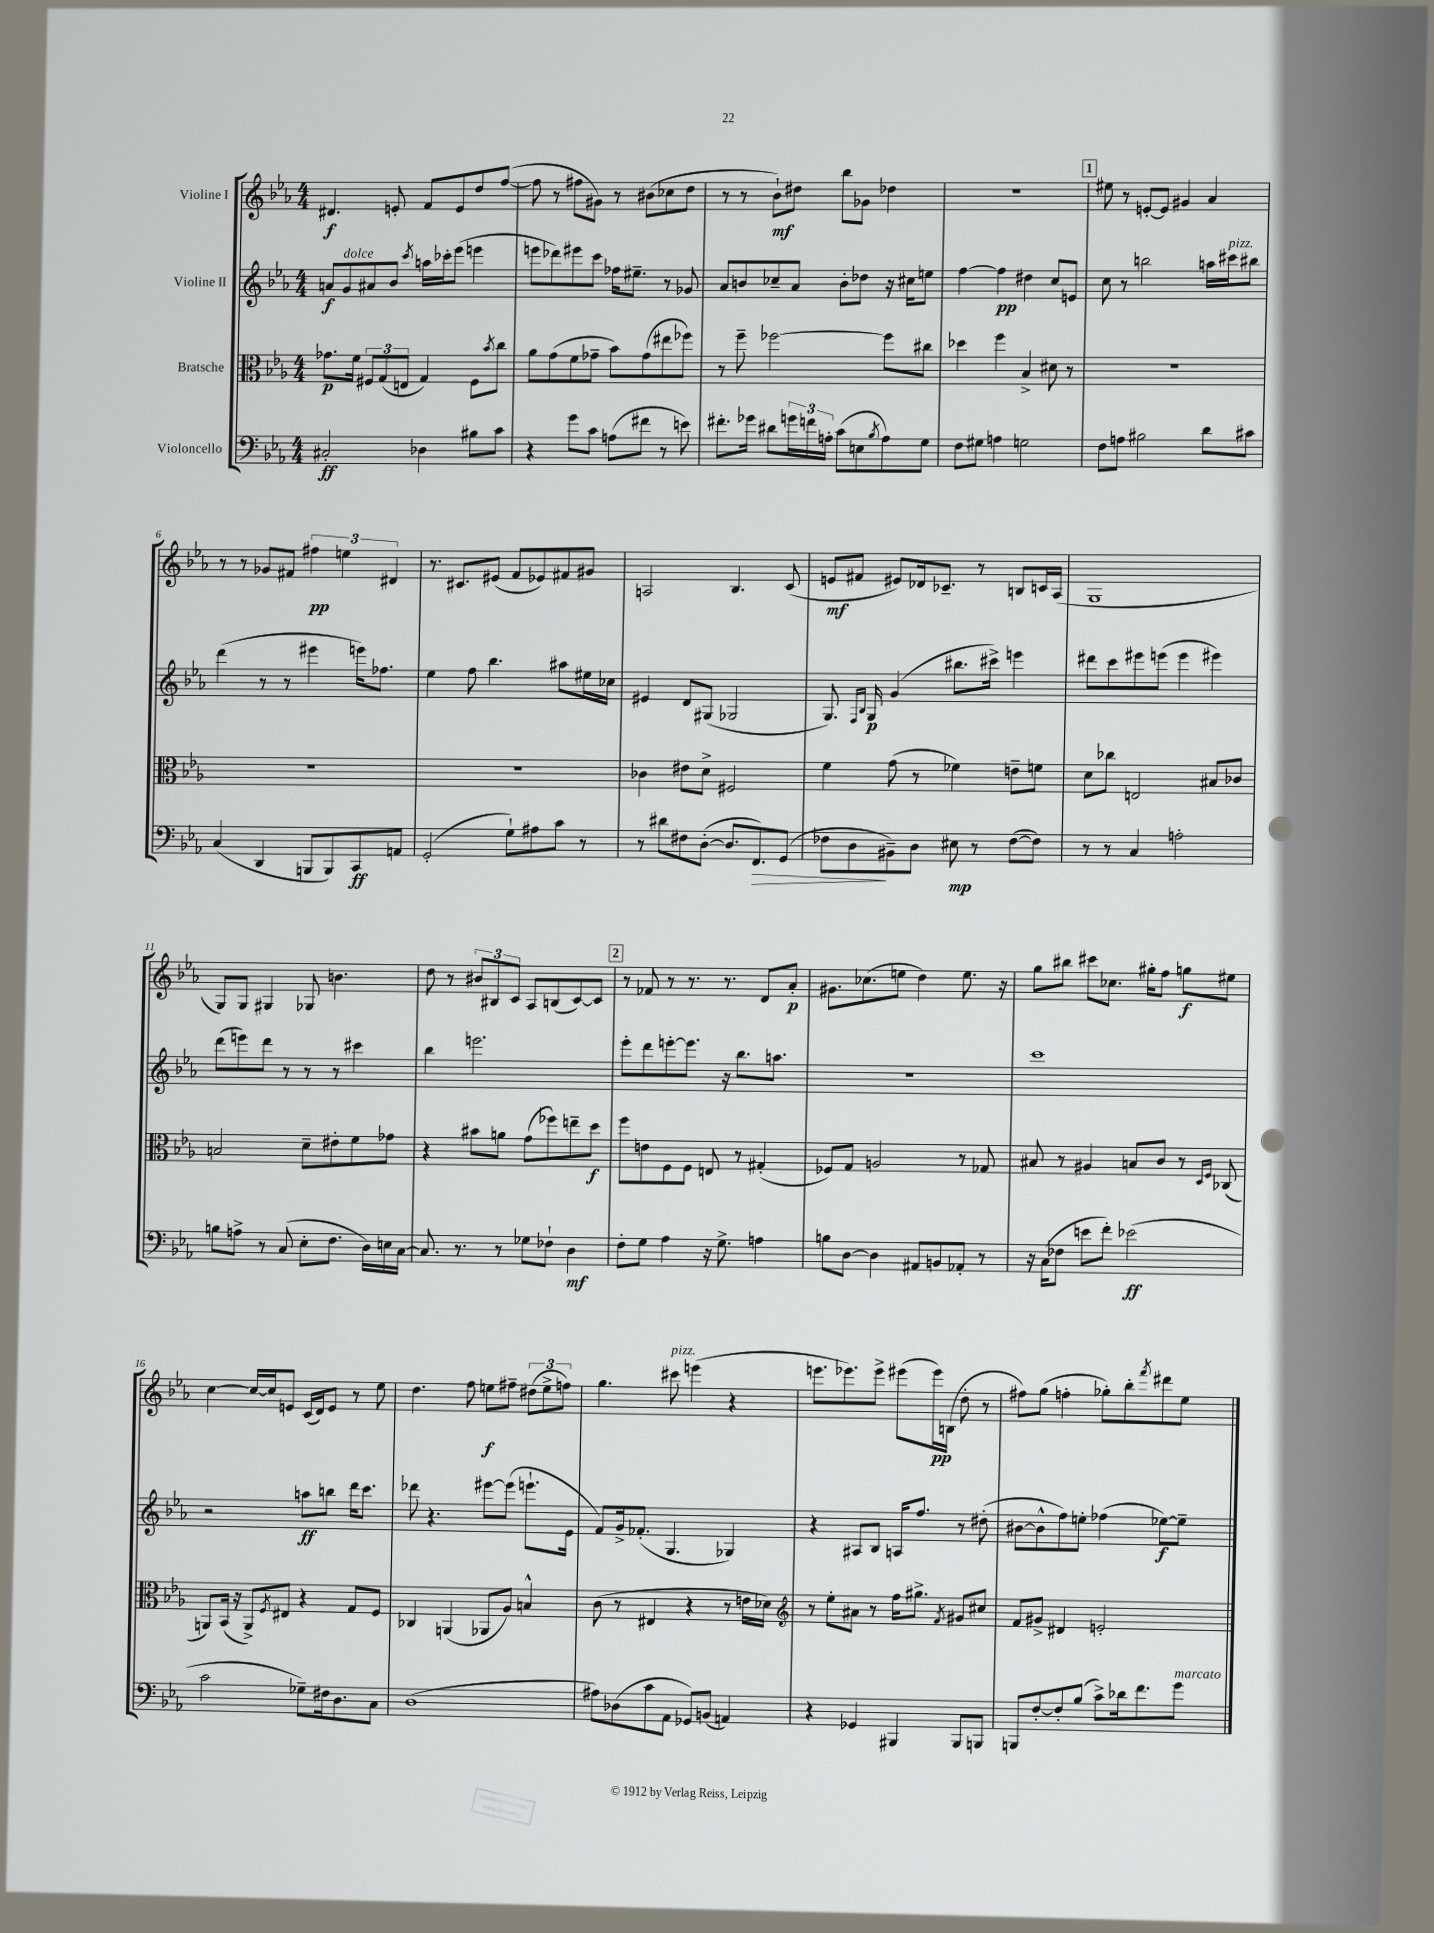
<<
\new StaffGroup <<
\new Staff = "s0" \with { instrumentName = "Violine I" } {
    \clef treble \key ees \major \numericTimeSignature \time 4/4
    dis'4.\f e'8-. f'8 e'8 d''8 f''8~( |
    f''8 r8 fis''8 gis'8) r8 bis'8( ces''8 d''8 |
    r8 r8 bes'8-!\mf) dis''8 bes''8 ges'8 des''4 |
    R1 |
    \mark \markup { \box "1" } eis''8 r8 e'8~-. e'8 gis'4 aes'4 |
    r8 r8 ges'8 fis'8 \tuplet 3/2 { fis''4\pp e''4 dis'4 } |
    r8. cis'8. eis'8( f'8 ees'8) fis'8 gis'8 |
    a2 bes4. c'8( |
    e'8\mf fis'8 eis'8) des'16 ces'8.-- r8 b8 c'16 aes16( |
    g1 |
    g8) g8 gis4 ges8 b'4. |
    d''8 r8 \tuplet 3/2 { bis'8 bis8 c'8 } aes8 b8( c'8~) c'8 |
    \mark \markup { \box "2" } r8 fes'8 r8 r8. r8. d'8 aes'8-.\p |
    gis'8. ces''8.( e''8 d''4) e''8. r16 |
    g''8 bis''8 cis'''8 ces''8. gis''16-. f''8 g''8\f eis''8 |
    c''4~ c''16~ c''16 e'8 c'16( d'16) e'8 r8 ees''8 |
    d''4. f''8 e''8\f fis''8-- \tuplet 3/2 { dis''8( e''8-> f''8) } |
    g''4. cis'''8^\markup { \italic "pizz." } e'''4( r4 |
    e'''8. ees'''8.) ees'''8-> eis'''8( eis'''16\pp) b16( d''8-. r8 |
    fis''8) g''8( f''4-. ges''8-.) bes''8-. \acciaccatura { f'''8 } dis'''8 ees''8 \bar "|." |
}
\new Staff = "s1" \with { instrumentName = "Violine II" } {
    \clef treble \key ees \major \numericTimeSignature \time 4/4
    a'8\f g'8^\markup { \italic "dolce" } ais'8 bes'8 \acciaccatura { c'''8 } a''16 ces'''16-. ees'''8( e'''4 |
    e'''8 des'''8) eis'''8 c'''8 fes''16 eis''8.-- r8 ges'8 |
    aes'8 b'8 ces''8-- aes'8 b'8-. des''8 r16 cis''16 e''8 |
    f''4~ f''4\pp dis''4 c''8 e'8 |
    \mark \markup { \box "1" } c''8 r8 b''2 a''16 cis'''16^\markup { \italic "pizz." } bis''8 |
    d'''4( r8 r8 eis'''4 e'''16) fes''8. |
    ees''4 f''8 bes''4. ais''8 eis''16 ces''16 |
    eis'4 d'8 gis8( ges2 |
    g8.) \grace { f16 bes16 } g16\p g'4( bis''8. cis'''16->) e'''4 |
    dis'''8 c'''8 eis'''8 e'''8( e'''4 eis'''4) |
    d'''8( e'''8) d'''8 r8 r8 r8 cis'''4 |
    bes''4 e'''2. |
    \mark \markup { \box "2" } ees'''8-. d'''8 e'''8~-. e'''8. r16 bes''8. a''8. |
    R1 |
    c'''1 |
    r2 a''8\ff b''8 d'''16 c'''8. |
    des'''8 r4. eis'''8~ eis'''8( e'''8.-! ees'16 |
    f'8) g'16-> fes'8.-.( g4. ges4) |
    r4 ais8 bes8 a16 f''8. r8 dis''8-.( |
    bis'8~ bis'8-^ f''8) e''8-. fes''4( ees''8~\f) ees''8-- \bar "|." |
}
\new Staff = "s2" \with { instrumentName = "Bratsche" } {
    \clef alto \key ees \major \numericTimeSignature \time 4/4
    ges'8.\p f'16 \tuplet 3/2 { fis8 g8( e8 } g4) fis8 \acciaccatura { bes'8 } c''8 |
    aes'8 g'8( f'8 ges'8-- bes'8) ges'8( eis''8 fes''8) |
    r8 f''8-- fes''2~ fes''8 cis''8 |
    des''4 f''4 bes4-> dis'8 r8 |
    \mark \markup { \box "1" } R1 |
    R1 |
    R1 |
    ces'4 eis'8 d'8-> fis2 |
    f'4 g'8( r8 fes'4) e'8-- f'8 |
    d'8 ces''8 e2 bis8 ces'8 |
    b2 d'8-- eis'8-. f'8 ges'8 |
    r4 bis'8 a'8 g'8( fes''8) e''8-- d''8\f |
    \mark \markup { \box "2" } f''8 e'8 f8 f8 e8 r8 gis4-.( |
    fes8) g8 a2 r8 ges8 |
    bis8 r8 ais4 b8 c'8 r8 \grace { d16 f16 } ces8( |
    a,8) bes,16( r16 a,8->) \acciaccatura { f8 } eis8 r4 g8 f8 |
    ces4 a,4( aes,8 aes8) b4-^ |
    c'8( r8 eis4 r4 r8 e'16 des'16) |
    \clef treble r8 ees''8-. ais'8 r8 f''16 gis''8.-> \acciaccatura { f'8 } gis'8 cis''8 |
    f'8 gis'8-> dis'4 e'2-. \bar "|." |
}
\new Staff = "s3" \with { instrumentName = "Violoncello" } {
    \clef bass \key ees \major \numericTimeSignature \time 4/4
    cis2-.\ff des4 bis8 c'8 |
    r4 g'8 c'8 a8( fis'8 r8 e'8) |
    fis'8.-. ges'16 dis'8 \tuplet 3/2 { g'16 f'16 a16-. } c'8( e8 \acciaccatura { bes8 } a8) g8 |
    f8 gis8 a4 g2 |
    \mark \markup { \box "1" } f8 a8 bis2 d'8 cis'8 |
    c4( d,4 b,,8 b,,8) c,8\ff a,8 |
    g,2-.( g8-!) ais8 c'8 r8 |
    r8 dis'8 fis8 d8~-.( d8. f,8.\>) g,8( |
    fes8 d8\! bis,8--) d8 eis8\mp r8 fes8~( fes8) |
    r8 r8 c4 a2-. |
    b8 a8-> r8 c8( ees8-. f8. d16) e16 c16~ |
    c8. r8. r8 ges8 fes8-! d4\mf |
    \mark \markup { \box "2" } f8-. g8 aes4 r16 g8.-> a4 |
    b8 d8~ d4 ais,8 b,8 aes,8-. r8 |
    r16 c16( fes8 e'8 f'8-.) ees'2\ff( |
    c'2 ges8--) fis16 d8. c8 |
    d1( |
    ais8) des8( c'8 aes,8 ges,8) b,8( a,4) |
    r4 ges,4 bis,,4 bis,,8 b,,8 |
    b,,8 f8~-. f8-. bes8( c'8->) des'16 f'8. g'8^\markup { \italic "marcato" } \bar "|." |
}
>>
>>
